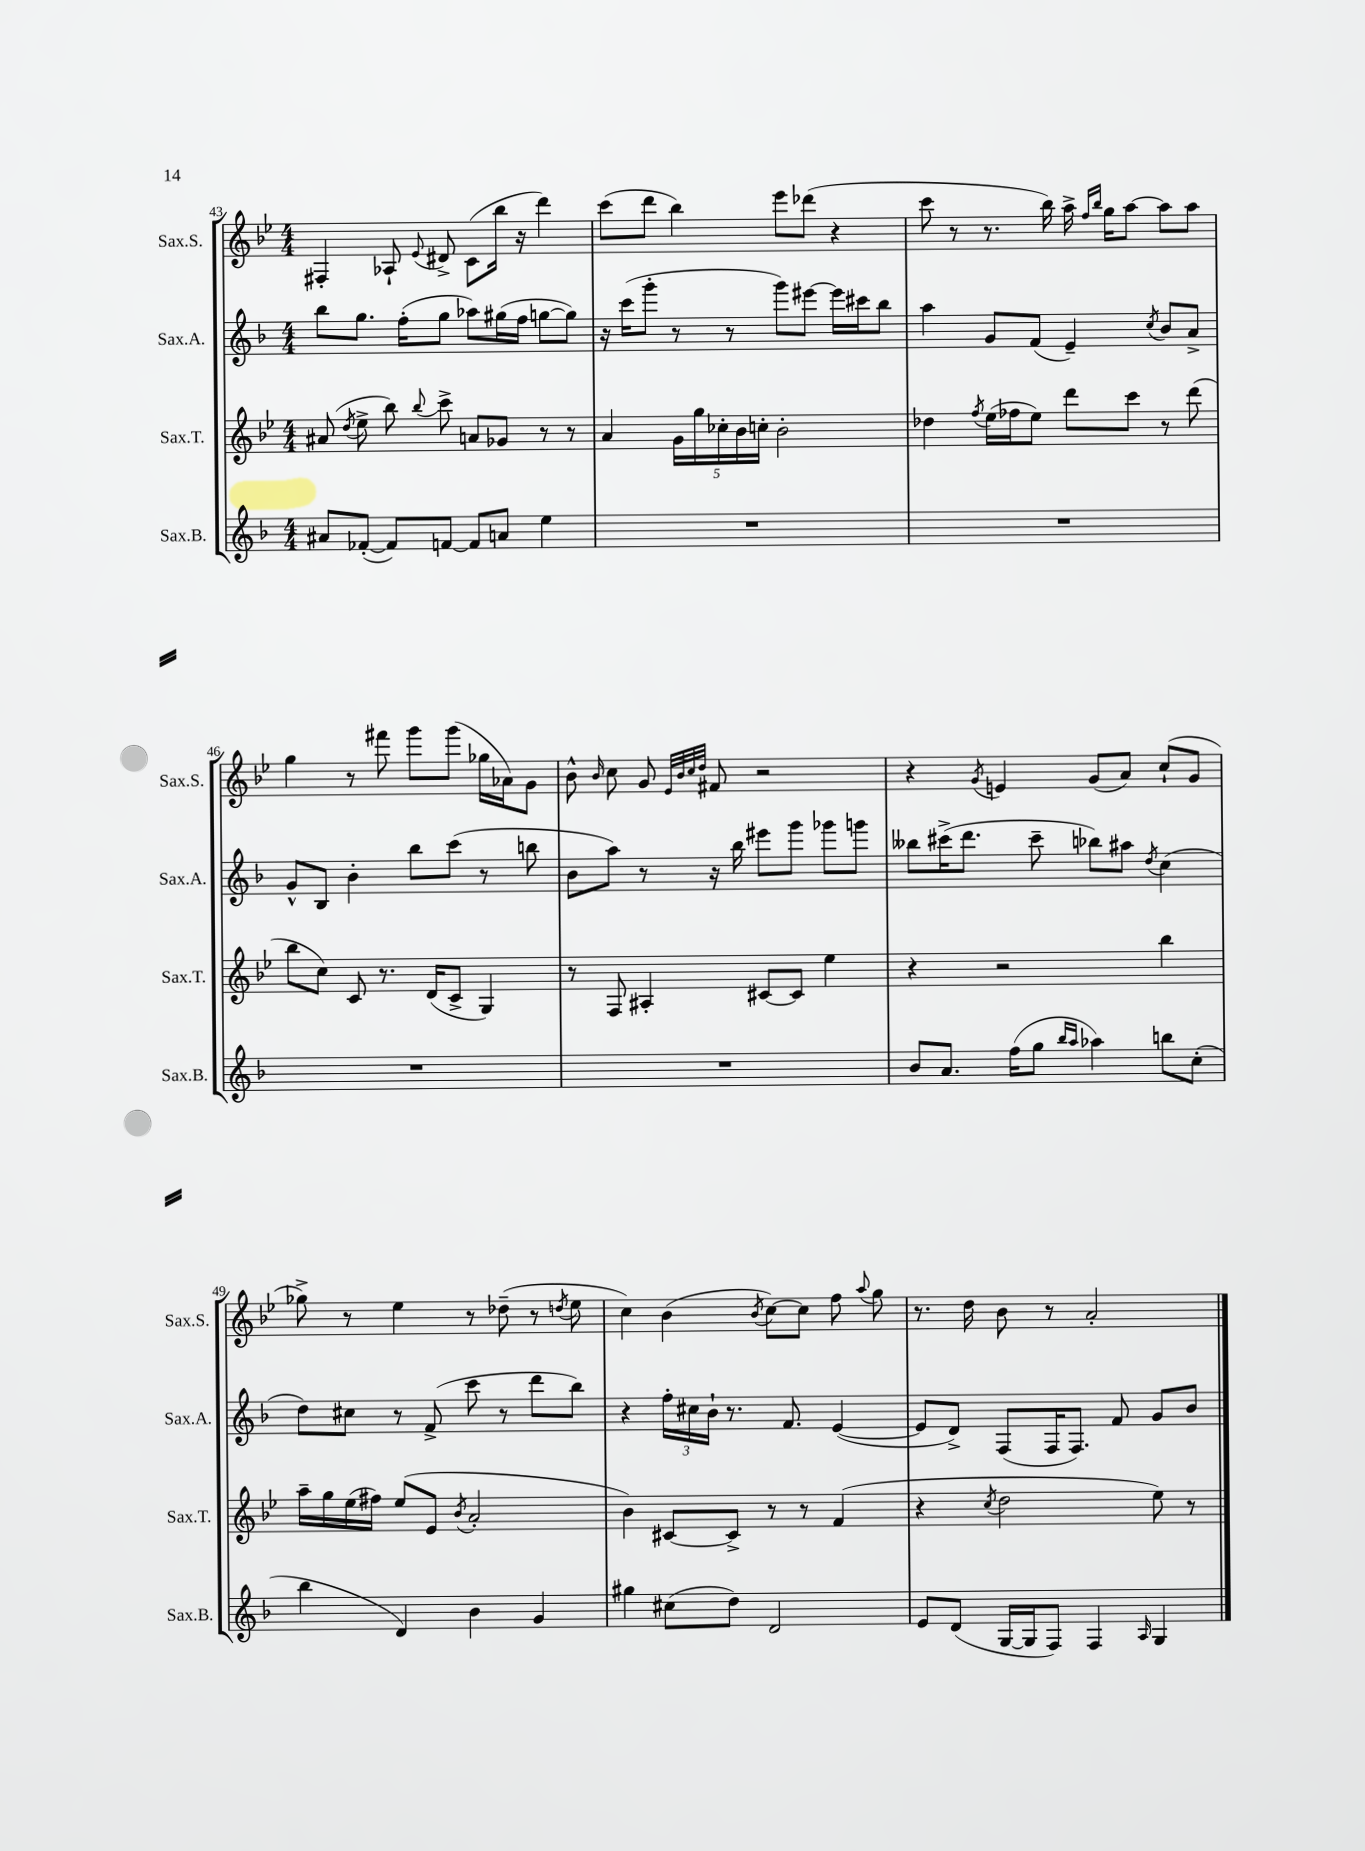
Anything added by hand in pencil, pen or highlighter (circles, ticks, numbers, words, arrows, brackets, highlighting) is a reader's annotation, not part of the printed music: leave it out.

**kern	**kern	**kern	**kern
*staff4	*staff3	*staff2	*staff1
*clefG2	*clefG2	*clefG2	*clefG2
*k[b-]	*k[b-e-]	*k[b-]	*k[b-e-]
*M4/4	*M4/4	*M4/4	*M4/4
8a#	(8a#	8bb-	4F#'
.	8qdd	.	.
([8f-'	8ee-^	8.gg	.
8f-])	8bb-)	.	8A-`
.	.	(16ff'	.
.	8qqbb-	.	8qqe-
[8f	8ccc^	8gg	8d#^
8f]	8a	8aa-)	(8c
8a	8g-	(16gg#	16bb-
.	.	16ff	16r
4ee	8r	[8gg	4ddd)
.	8r	8gg])	.
=	=	=	=
1r	4a	16r	(8ccc
.	.	(16ccc	.
.	.	8ggg'	8ddd
.	20g	8r	4bb-)
.	20gg	.	.
.	20cc-'	.	.
.	.	8r	.
.	20b-	.	.
.	20cc'	.	.
.	2b-'	8ggg)	8eee-
.	.	[8eee#	(8ddd-
.	.	16eee#]	4r
.	.	16ccc#	.
.	.	8bb-	.
=	=	=	=
1r	4dd-	4aa	8ccc
.	.	.	8r
.	8qff	.	.
.	(16ee-	8g	8.r
.	16ff-	.	.
.	8ee-)	(8f	.
.	.	.	16bb-)
.	8ddd	4e~)	16aa^
.	.	.	16qqff
.	.	.	16qqbb-
.	.	.	16gg
.	8ccc	.	[8aa
.	.	8qcc	.
.	8r	8b-	8aa]
.	(8ddd	8a^	8aa
=	=	=	=
1r	8bb-	8g^^	4gg
.	8cc)	8B-	.
.	8c	4b-'	8r
.	8.r	.	8fff#
.	.	8bb-	8ggg
.	(16d	.	.
.	8c^	(8ccc	(8ggg
.	4G)	8r	16gg-
.	.	.	16a-)
.	.	8bb	8g
=	=	=	=
1r	8r	8b-	8b-^^
.	.	.	16qqb-
.	8F	8aa)	8cc
.	4A#'	8r	8g
.	.	.	32qqe-
.	.	.	32qqb-
.	.	.	32qqcc
.	.	.	32qqdd
.	.	16r	8f#
.	.	16bb-	.
.	[8c#	8eee#	2r
.	8c#]	8ggg	.
.	4ee-	8ggg-	.
.	.	8ggg	.
=	=	=	=
8b-	4r	8bb--	4r
8.a	.	(16ccc#^	.
.	.	8.ddd	.
.	.	.	8qg
.	2r	.	4e
(16ff	.	.	.
8gg	.	8ccc#~	.
16qqbb-	.	.	.
16qqaa	.	.	.
4aa-)	.	8bb-)	(8g
.	.	8aa#	8a)
.	.	8qdd	.
8bb	4bb-	(4cc	(8cc`
(8cc'	.	.	8g
=	=	=	=
4bb-	16aa~	8dd)	8gg-^)
.	16gg	.	.
.	(16ee-	8cc#	8r
.	16ff#)	.	.
4d)	(8ee-	8r	4ee-
.	8e-	(8f^	.
.	8qb-	.	.
4b-	2a'	8ccc	8r
.	.	8r	(8dd-~
4g	.	8ddd	8r
.	.	.	8qdd
.	.	8bb-)	8ee-
=	=	=	=
4gg#	4b-)	4r	4cc)
(8cc#	[8c#	24ff'	(4b-
.	.	24cc#	.
.	.	24b-`	.
8dd)	8c#^]	8.r	.
.	.	.	8qb-
2d	8r	.	[8cc)
.	.	8.f	.
.	8r	.	8cc]
.	(4f	([4e	8ff
.	.	.	8qqaa
.	.	.	8gg
=	=	=	=
8e	4r	8e]	8.r
(8d	.	8d^)	.
.	.	.	16dd
.	8qcc	.	.
[16G	2dd	(8F	8b-
16G]	.	.	.
8F)	.	16F	8r
.	.	8.F)	.
4F	.	.	2a'
.	.	8f	.
16qqA	.	.	.
4G	8ee-)	8g	.
.	8r	8b-	.
==	==	==	==
*-	*-	*-	*-
